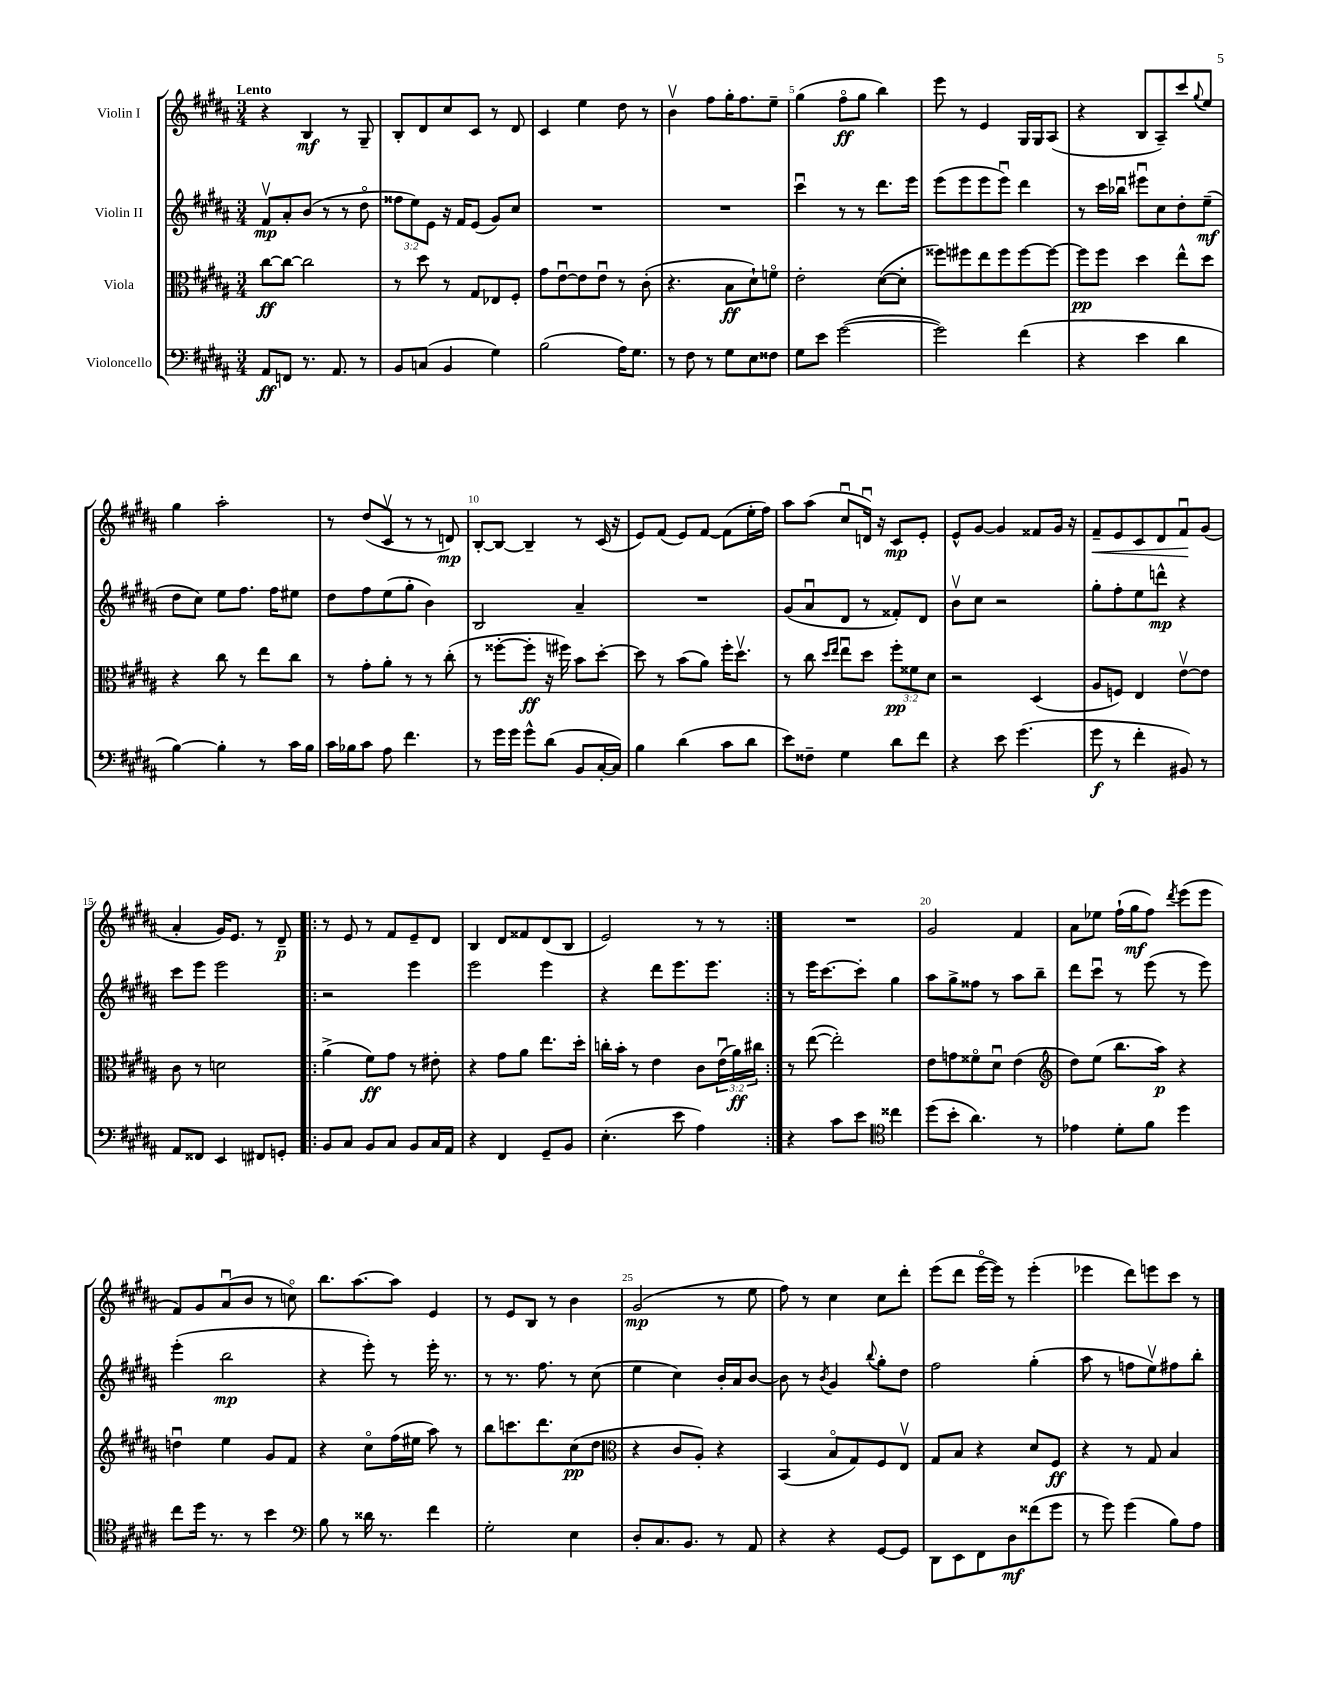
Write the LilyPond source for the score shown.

<<
\new StaffGroup <<
\new Staff = "s0" \with { instrumentName = "Violin I" } {
    \clef treble \key b \major \numericTimeSignature \time 3/4 \tempo "Lento"
    r4 b4\mf r8 gis8-- |
    b8-. dis'8 cis''8 cis'8 r8 dis'8 |
    cis'4 e''4 dis''8 r8 |
    b'4\upbow fis''8 gis''16-. fis''8. e''8-- |
    gis''4( fis''8\flageolet\ff gis''8 b''4) |
    e'''8 r8 e'4 gis16 gis16 ais8( |
    r4 b8 ais8--) cis'''8 \appoggiatura { gis''8 } e''8 |
    gis''4 ais''2-. |
    r8 dis''8( cis'8\upbow r8 r8 d'8\mp) |
    b8~-. b8~ b4-- r8 cis'16( r16 |
    e'8) fis'8( e'8) fis'8~ fis'8( e''16-. fis''16) |
    ais''8 ais''8( cis''8\downbow d'16\downbow) r16 cis'8\mp e'8-. |
    e'8-^ gis'8~ gis'4 fisis'8 gis'16 r16 |
    fis'8--\< e'8 cis'8 dis'8 fis'8\downbow\! gis'8( |
    ais'4-. gis'16) e'8. r8 dis'8--\p |
    \repeat volta 2 { r8 e'8 r8 fis'8 e'8-- dis'8 |
    b4 dis'8 fisis'8 dis'8( b8 |
    e'2) r8 r8 | }
    R2. |
    gis'2 fis'4 |
    ais'8 ees''8 fis''16-!( gis''16\mf fis''8) \acciaccatura { dis'''8 } e'''8( e'''8 |
    fis'8) gis'8 ais'8\downbow( b'8 r8 c''8\flageolet) |
    b''8. ais''8.~ ais''8 e'4 |
    r8 e'8 b8 r8 b'4 |
    gis'2\mp( r8 e''8 |
    fis''8) r8 cis''4 cis''8 dis'''8-. |
    e'''8( dis'''8 e'''16~\flageolet e'''16) r8 e'''4-.( |
    ees'''4 dis'''8) e'''8 cis'''8 r8 \bar "|." |
}
\new Staff = "s1" \with { instrumentName = "Violin II" } {
    \clef treble \key b \major \numericTimeSignature \time 3/4 \override Staff.TupletNumber.text = #tuplet-number::calc-fraction-text
    fis'8\upbow\mp ais'8-. b'8( r8 r8 dis''8\flageolet |
    \tuplet 3/2 { fisis''8 e''8) e'8 } r16 fis'16 e'8( gis'8) cis''8 |
    R2. |
    R2. |
    cis'''4\downbow r8 r8 dis'''8. e'''16 |
    e'''8( e'''8 e'''8 e'''8\downbow) dis'''4 |
    r8 cis'''16 bes''16\downbow eis'''8\downbow cis''8 dis''8-. e''8--\mf( |
    dis''8 cis''8) e''8 fis''8. fis''16 eis''8 |
    dis''8 fis''8 e''8( gis''8-. b'4) |
    b2 ais'4-- |
    R2. |
    gis'8( ais'8\downbow dis'8 r8 fisis'8-.) dis'8 |
    b'8\upbow cis''8 r2 |
    gis''8-. fis''8-. e''8 d'''8-^\mp r4 |
    cis'''8 e'''8 e'''2 |
    \repeat volta 2 { r2 e'''4 |
    e'''2 e'''4 |
    r4 dis'''8 e'''8. e'''8. | }
    r8 e'''16 cis'''8.~ cis'''8-. gis''4 |
    ais''8 gis''8-> fisis''8 r8 ais''8 b''8-- |
    dis'''8 cis'''8\downbow r8 e'''8( r8 e'''8) |
    e'''4-.( b''2\mp |
    r4 e'''8-.) r8 e'''16-. r8. |
    r8 r8. fis''8. r8 cis''8( |
    e''4 cis''4) b'16-. ais'16 b'8~ |
    b'8 r8 \acciaccatura { b'8 } gis'4 \appoggiatura { b''8 } gis''8-. dis''8 |
    fis''2 gis''4-.( |
    ais''8 r8 f''8 e''8\upbow) fis''8 b''8-. \bar "|." |
}
\new Staff = "s2" \with { instrumentName = "Viola" } {
    \clef alto \key b \major \numericTimeSignature \time 3/4 \override Staff.TupletNumber.text = #tuplet-number::calc-fraction-text
    cis''8~\ff cis''8~ cis''2 |
    r8 dis''8 r8 gis8 ees8 fis8-. |
    gis'8 e'8~\downbow e'8 e'8\downbow r8 cis'8-.( |
    r4. b8\ff dis'8-!) f'8\flageolet |
    e'2-. dis'8~( dis'8-. |
    fisis''8) fis''8 e''8 fis''8 fis''8~ fis''8~ |
    fis''8\pp fis''8 dis''4 e''8-^ dis''8 |
    r4 cis''8 r8 e''8 cis''8 |
    r8 gis'8-. ais'8-. r8 r8 cis''8-.( |
    r8 fisis''8~-. fisis''8-.\ff r16 fis''16) b'8 dis''8~-. |
    dis''8 r8 b'8( ais'8) fis''16-. dis''8.\upbow |
    r8 cis''8 \grace { dis''16 e''16 } e''8\downbow dis''8 \tuplet 3/2 { fis''8-.\pp fisis'8 dis'8 } |
    r2 dis4( |
    ais8 f8) e4 e'8~\upbow e'8 |
    cis'8 r8 d'2 |
    \repeat volta 2 { ais'4->( fis'8\ff) gis'8 r8 eis'8-. |
    r4 gis'8 ais'8 e''8. dis''16-. |
    c''16-. b'16-. r8 e'4 cis'8 \tuplet 3/2 { e'16\downbow( ais'16\ff) cis''16 } | }
    r8 e''8~( e''2-.) |
    e'8 g'8 fisis'8\flageolet dis'8\downbow e'4( |
    \clef treble dis''8) e''8( b''8. ais''16\p) r4 |
    d''4\downbow e''4 gis'8 fis'8 |
    r4 cis''8\flageolet fis''16( eis''16 ais''8) r8 |
    b''8 c'''8. dis'''8. cis''8\pp( dis''8 |
    \clef alto r4 cis'8 ais8-.) r4 |
    b,4( b8\flageolet gis8) fis8 e8\upbow |
    gis8 b8 r4 dis'8 fis8\ff |
    r4 r8 gis8 b4 \bar "|." |
}
\new Staff = "s3" \with { instrumentName = "Violoncello" } {
    \clef bass \key b \major \numericTimeSignature \time 3/4
    ais,8\ff f,8 r8. ais,8. r8 |
    b,8 c8( b,4 gis4) |
    b2( ais16) gis8. |
    r8 fis8 r8 gis8 e8 fisis8 |
    gis8 e'8 gis'2~( |
    gis'2) fis'4( |
    r4 e'4 dis'4 |
    b4~) b4-. r8 cis'16 b16 |
    cis'16 bes16 cis'8 ais8 fis'4. |
    r8 gis'16 gis'16 gis'8-^ dis'8( b,8 cis16~-. cis16) |
    b4 dis'4( cis'8 dis'8 |
    e'8) fisis8-- gis4 dis'8 fis'8 |
    r4 e'8 gis'4.( |
    gis'8\f r8 fis'4-. bis,8) r8 |
    ais,8 fisis,8 e,4 fis,8 g,8-. |
    \repeat volta 2 { b,8 cis8 b,8 cis8 b,8 cis16 ais,16 |
    r4 fis,4 gis,8-- b,8 |
    e4.-.( e'8 ais4) | }
    r4 cis'8 e'8 \clef tenor cisis''4 |
    dis''8( b'8-. ais'4.) r8 |
    ees'4 dis'8-. fis'8 dis''4 |
    cis''8 dis''16 r8. r8 b'4 |
    \clef bass b8 r8 disis'16 r8. fis'4 |
    gis2-. e4 |
    dis8-. cis8. b,8. r8 ais,8 |
    r4 r4 gis,8~ gis,8 |
    dis,8 e,8 fis,8 dis8\mf fisis'8( gis'8 |
    r8 gis'8) gis'4( b8) ais8 \bar "|." |
}
>>
>>
\layout { \context { \Score \override BarNumber.break-visibility = ##(#f #t #t) barNumberVisibility = #(every-nth-bar-number-visible 5) } }
